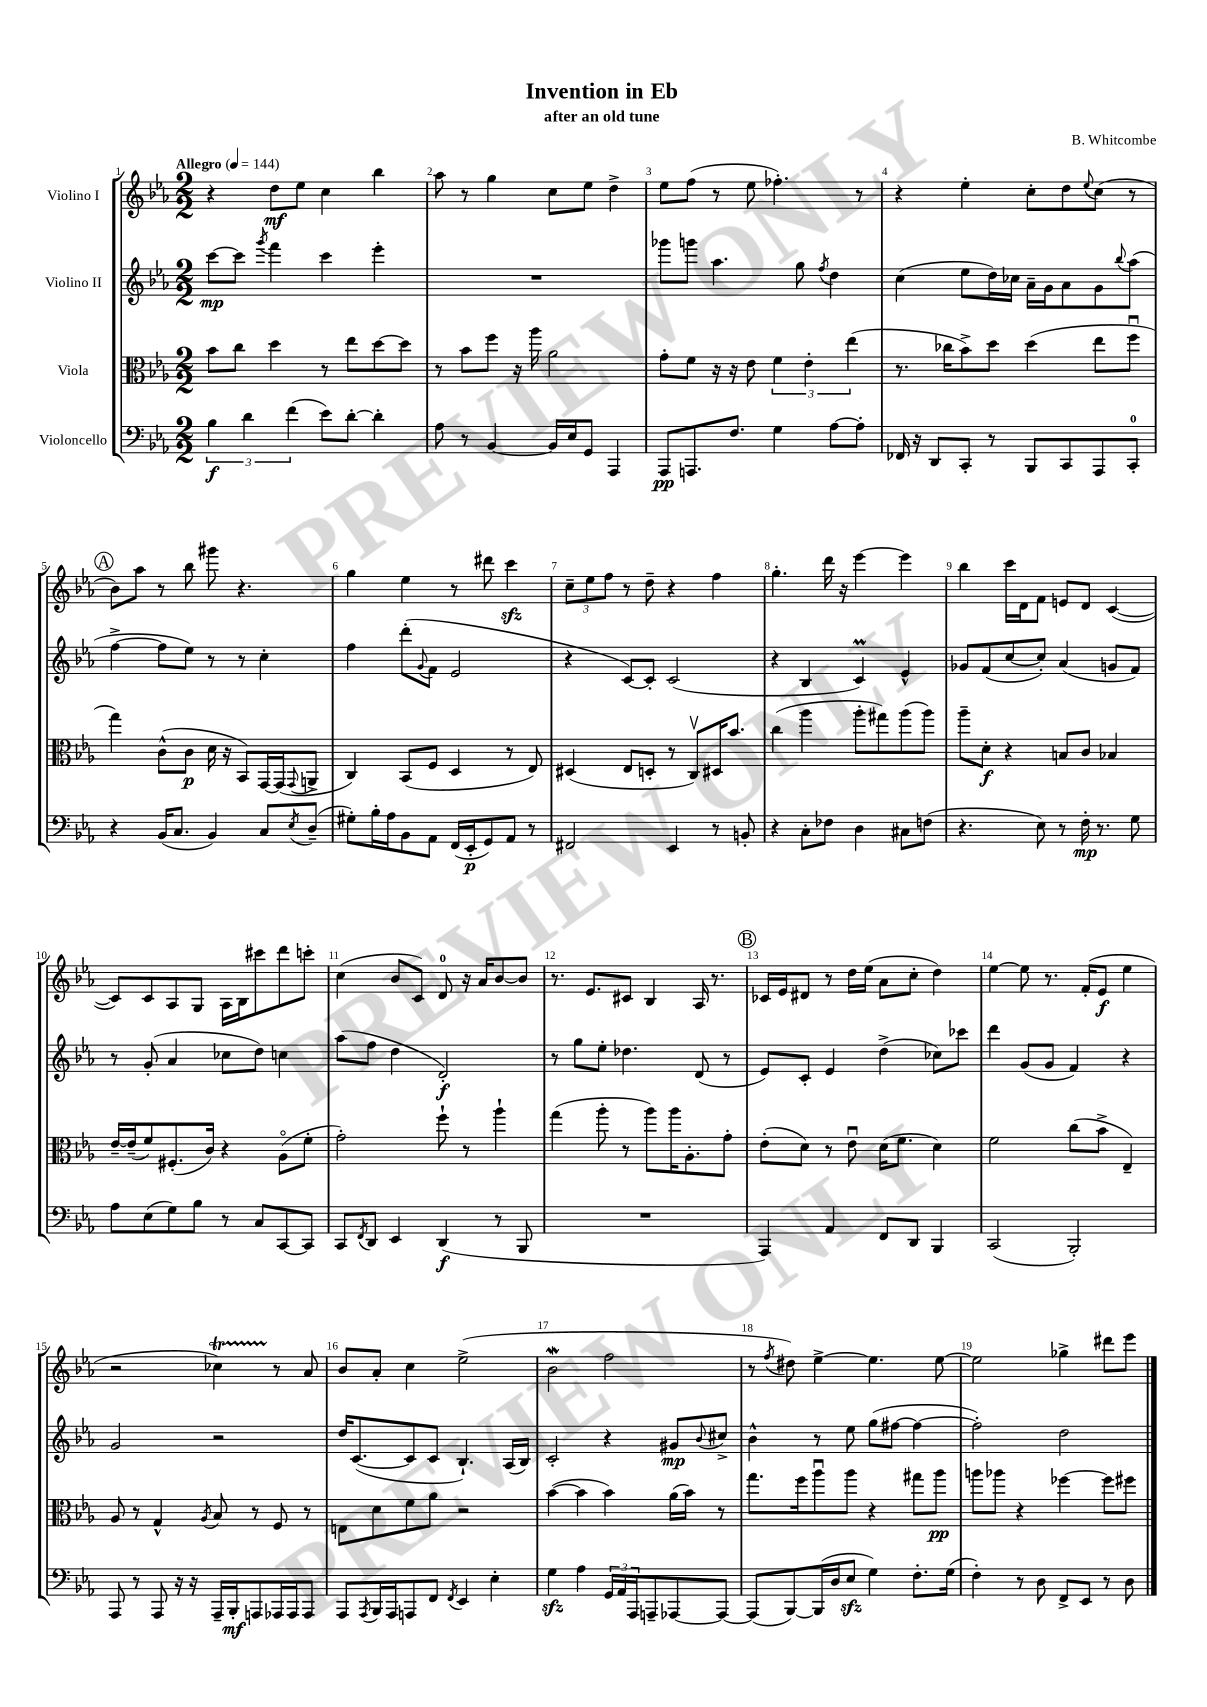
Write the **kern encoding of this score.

**kern	**kern	**kern	**kern
*staff4	*staff3	*staff2	*staff1
*clefF4	*clefC3	*clefG2	*clefG2
*k[b-e-a-]	*k[b-e-a-]	*k[b-e-a-]	*k[b-e-a-]
*M2/2	*M2/2	*M2/2	*M2/2
*MM144	*MM144	*MM144	*MM144
6B-\	8b-\L	[8ccc\L	4r
.	8cc\J	8ccc\]J	.
6d\	.	.	.
.	.	8qggg/	.
.	4dd\	4fff\	8dd\L
(6f\	.	.	.
.	.	.	8ee-\J
8e-\L)	8r	4ccc\	4cc\
[8d'\J	8ee-\L	.	.
4d'\]	[8dd\	4eee-'\	4bb-\
.	8dd\]J	.	.
=	=	=	=
8A-\	8r	1r	8aa-\
8r	8b-\L	.	8r
[4BB-/	8ff\J	.	4gg\
.	16r	.	.
.	16aa-\	.	.
16BB-/]LL	2a-\	.	8cc\L
16E-/J	.	.	.
8GG/J	.	.	8ee-\J
4AAA-/	.	.	4dd^\
=	=	=	=
8AAA-/L	8g'\L	8ggg-\L	8ee-\L
8.AAA/	8f\J	8ggg\J	(8ff\J
.	16r	4.aa-\	8r
8.F/J	16r	.	.
.	8e-\	.	8ee-\
4G\	6f\	.	4.ff-'\)
.	.	8gg\	.
.	6e-'\	.	.
.	.	8qff/	.
[8A-\L	.	4dd\	.
.	(6ee-\	.	.
8A-'\]J	.	.	8r
=	=	=	=
16FF-/	8.r	(4cc\	4r
16r	.	.	.
8DD/L	.	.	.
.	16cc-\LK	.	.
8CC'/J	8b-^\)	8ee-\L	4ee-'\
8r	8dd\J	16dd\L)	.
.	.	16cc-\JJ	.
8BBB-/L	(4dd\	16a-~\LL	8cc'\L
.	.	16g\J	.
8CC/	.	8a-\	8dd\
.	.	.	8qqee-/
8AAA-/	8ee-\L	8g\	(8cc\J
.	.	8qqbb-/	.
8CC'/J	8ffu\J	(8aa-\J	8r
=	=	=	=
4r	4gg\)	[4ff^\	8b-\L)
.	.	.	8aa-\J
(16BB-/LK	(8c^^\L	8ff\]L	8r
8.C/J	.	.	.
.	8c\J	8ee-\J)	8bb-\
4BB-/)	16d\	8r	8ggg#\
.	16r	.	.
.	8BB-/L)	8r	4.r
8C/L	[16GG/L	4cc'\	.
.	(16GG/]J	.	.
8qE-/	8qqGG/	.	.
(8D~/J	8AA^/J	.	.
=	=	=	=
8G#'\L)	4C/)	4ff\	4gg\
16B-'\L	.	.	.
16A-\J	.	.	.
8BB-\	(8BB-/L	(8ddd'\L	4ee-\
.	.	8qqg/	.
8AA-\J	8F/J	8f\J	.
(16FF/LL	4D/	2e-/	8r
16EE-'/J	.	.	.
8GG/)	.	.	8ddd#\
8AA-/J	8r	.	4ccc\
8r	8E-/)	.	.
=	=	=	=
2FF#/	(4D#/	4r	12cc~\L
.	.	.	12ee-\
.	.	.	12ff\J
.	8E-/L	[8c/L)	8r
.	8D'/J	8c'/]J	8dd~\
4EE-/	8r	(2c/	4r
.	8Cv/L)	.	.
8r	16D#/K	.	4ff\
.	8.b-/J	.	.
8BB'/	.	.	.
=	=	=	=
4r	(4cc\	4r	4.gg'\
8C'\L	4aa-\	4B-/	.
8F-\J	.	.	16ddd\
.	.	.	16r
4D\	8aa-'\L	4c/)	[4eee-\
.	8gg#\)	.	.
8C#\L	(8aa-\	4e-^^/	4eee-\]
(8F\J	8aa-\J)	.	.
=	=	=	=
4.r	8aa-~\L	8g-/L	4bb-\
.	8d'\J	(8f/	.
.	4r	[8cc/	16ccc\LL
.	.	.	16d\J
8E-\)	.	8cc'/]J)	8f\J
8r	8B/L	(4a-/	8e/L
16F'\	8c/J	.	8d/J
8.r	.	.	.
.	4B-/	8g/L	([4c/
8G\	.	8f/J)	.
=	=	=	=
8A-\L	[16e-~/LL	8r	8c/]L)
.	(16e-~/]J	.	.
(8E-\	8f/)	(8g'/	8c/
8G\)	(8.F#'/	4a-/	8A-/
8B-\J	.	.	8G/J
.	16c/Jk)	.	.
8r	4r	8cc-\L	16A-\LL
.	.	.	16B-\J
8C/L	.	8dd\J)	8ccc#\
[8CC/	(8A-o\L	4cc\	8ddd\
8CC/]J	8f'\J	.	8ccc'\J
=	=	=	=
8CC/L	2g'\)	(8aa-\L	(4cc\
8qFF/	.	.	.
8DD/J	.	8ff\J	.
4EE-/	.	4dd\	8b-/L
.	.	.	8c/J)
(4DD/	8ff`\	2d'/)	8d/
.	8r	.	16r
.	.	.	16a-/LK
8r	4aa-`\	.	[8b-/
8BBB-/	.	.	8b-/]J
=	=	=	=
1r	(4gg\	8r	8.r
.	.	8gg\L	.
.	.	.	8.e-/L
.	8aa-'\	8ee-'\J	.
.	8r	4.dd-\	8c#/J
.	8aa-\L)	.	4B-/
.	16aa-\K	.	.
.	8.A-'\	.	.
.	.	(8d/	16A-/
.	.	.	8.r
.	8g'\J	8r	.
=	=	=	=
4AAA-/)	(8e-'\L	8e-/L)	16c-/LL
.	.	.	16e-/J
.	8d\J)	8c'/J	8d#/J
4AA-/	8r	4e-/	8r
.	8e-u\	.	16dd\LL
.	.	.	(16ee-\JJ
8FF/L	(16d\LK	(4dd^\	8a-\L
.	8.f\J	.	.
8DD/J	.	.	8cc'\J
4BBB-/	4d\)	8cc-\L)	4dd\)
.	.	8ccc-\J	.
=	=	=	=
(2CC/	2f\	4ddd\	[4ee-\
.	.	(8g/L	8ee-\]
.	.	8g/J	8.r
2BBB-'/)	(8cc\L	4f/)	.
.	.	.	(16f'/LK
.	8b-^\J	.	8e-/J
.	4E-~/)	4r	4ee-\
=	=	=	=
8AAA-/	8A-/	2g/	2r
8r	8r	.	.
8AAA-/	4G^^/	.	.
16r	.	.	.
16r	.	.	.
.	8qA-/	.	.
16AAA-~/LL	8B-/	2r	4cc-\)
16BBB-'/J	.	.	.
8AAA/	8r	.	.
16AAA-/L	8F/	.	8r
16AAA-/J	.	.	.
8AAA-/J	8r	.	8a-/
=	=	=	=
8AAA-/L	8E\L	16dd/LK	8b-/L
.	.	([8.c/	.
8qAAA-/	.	.	.
16BBB-/L	8d\	.	8a-'/J
16AAA-/J	.	.	.
8AAA/	8f\	8c/]	4cc\
8FF/J	8a-\J	8c/J	.
8qFF/	.	.	.
4EE-/	2r	4.B-`/)	(2ee-^\
4E-'\	.	.	.
.	.	(16A-/LL	.
.	.	16B-/JJ)	.
=	=	=	=
4G\	([4b-\	2c'/	2b-\
4A-\	4b-\]	.	.
24GG/LL	4b-\)	4r	2ff\
24AA-/	.	.	.
24AAA-/J	.	.	.
8AAA~/	.	.	.
[8AAA-/	(16a-\LL	8g#/L	.
.	16b-\JJ)	.	.
.	.	8qqb-/	.
8AAA-/_J	8r	8cc#^/J	.
=	=	=	=
(8AAA-/]L	8.gg\L	4b-^^\	8r
.	.	.	8qff/
[8BBB-/)	.	.	8dd#\)
.	16ff\k	.	.
(16BBB-/]L	8aa-u\	8r	[4ee-^\
16D/J	.	.	.
8E-/J	8aa-\J	8ee-\	.
4G\)	4r	(8gg\L	4.ee-\]
.	.	[8ff#\J	.
8.F'\L	8gg#\L	4ff#\_	.
.	8aa-\J	.	[8ee-\
(16G\Jk	.	.	.
=	=	=	=
4F'\)	8aa\L	2ff#'\])	2ee-\]
.	8aa-\J	.	.
8r	4r	.	.
8D\	.	.	.
8FF^/L	[4ff-\	2dd\	4gg-^\
8EE-/J	.	.	.
8r	8ff-\]L	.	8ddd#\L
8D\	8ff#\J	.	8eee-\J
==	==	==	==
*-	*-	*-	*-
